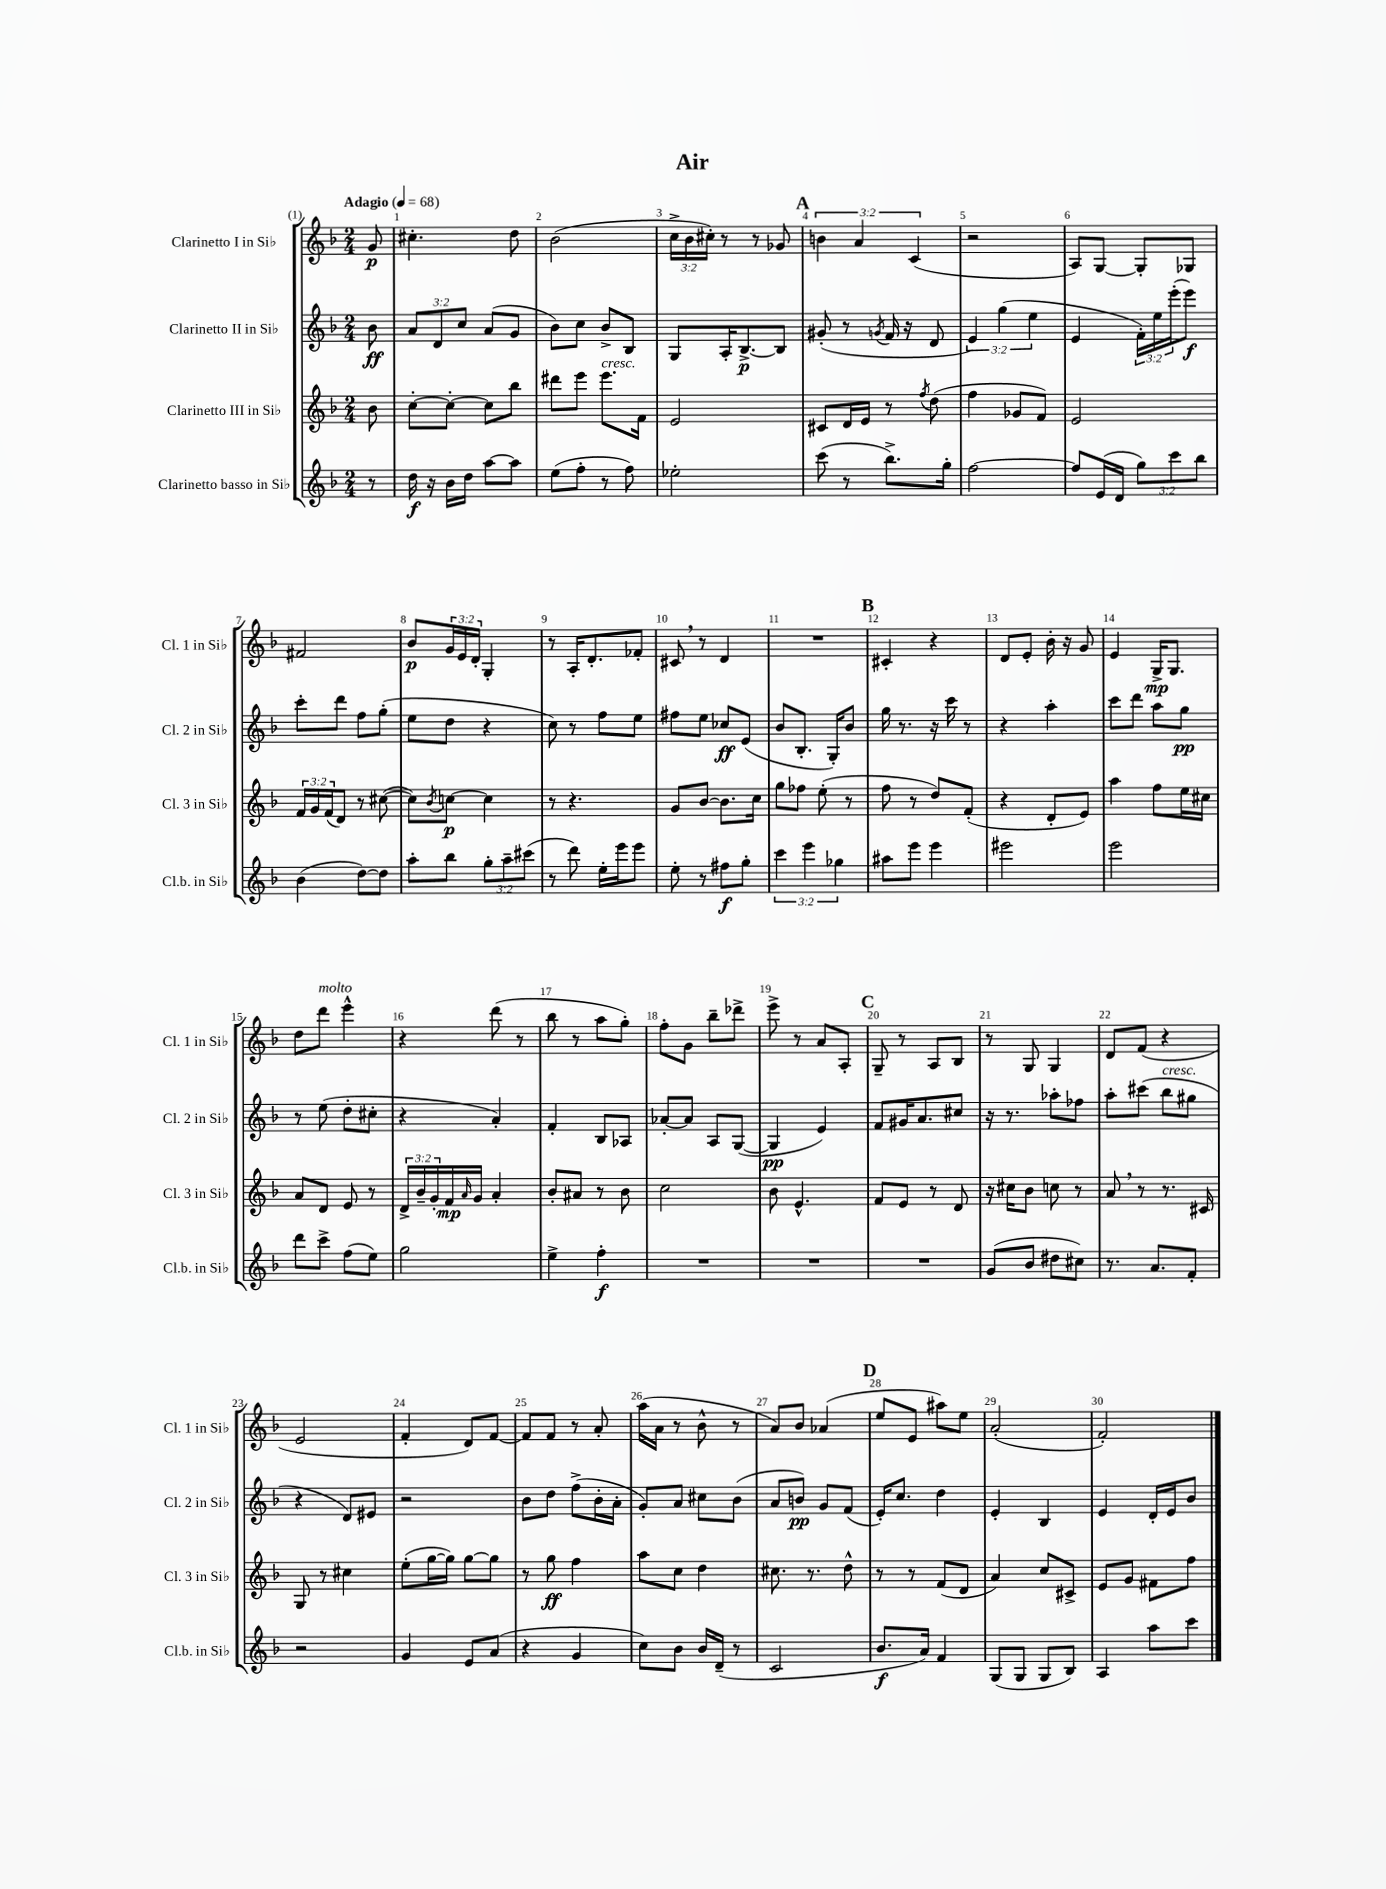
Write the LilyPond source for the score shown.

\header { title = "Air" }
<<
\new StaffGroup <<
\new Staff = "s0" \with { instrumentName = "Clarinetto I in Sib" shortInstrumentName = "Cl. 1 in Sib" } {
    \clef treble \key f \major \numericTimeSignature \time 2/4 \override Staff.TupletNumber.text = #tuplet-number::calc-fraction-text \partial 8 \tempo "Adagio" 4 = 68
    g'8\p |
    cis''4.-. d''8 |
    bes'2( |
    \tuplet 3/2 { c''16-> bes'16 cis''16-.) } r8 r8 ges'8 |
    \mark \markup { \bold "A" } \tuplet 3/2 { b'4 a'4 c'4( } |
    r2 |
    a8) g8~ g8-. ges8 |
    fis'2 |
    bes'8\p \tuplet 3/2 { g'16 e'16 d'16-. } g4-. |
    r8 a16-. d'8.-. fes'8-. |
    cis'8 \breathe r8 d'4 |
    R2 |
    \mark \markup { \bold "B" } cis'4-. r4 |
    d'8 e'8-. bes'16-. r16 g'8 |
    e'4 g16->\mp g8. |
    d''8 d'''8^\markup { \italic "molto" } e'''4-^ |
    r4 d'''8( r8 |
    bes''8 r8 a''8 g''8-.) |
    f''8-. g'8 bes''8-- des'''8-> |
    e'''8-> r8 a'8 a8-. |
    \mark \markup { \bold "C" } g8-- r8 a8 bes8 |
    r8 g8 g4 |
    d'8 f'8( r4 |
    e'2 |
    f'4-. d'8) f'8~ |
    f'8 f'8 r8 a'8-. |
    a''16( a'16 r8 bes'8-^ r8 |
    a'8) bes'8 aes'4( |
    \mark \markup { \bold "D" } e''8 e'8 ais''8) e''8 |
    a'2-.( |
    f'2-.) \bar "|." |
}
\new Staff = "s1" \with { instrumentName = "Clarinetto II in Sib" shortInstrumentName = "Cl. 2 in Sib" } {
    \clef treble \key f \major \numericTimeSignature \time 2/4 \override Staff.TupletNumber.text = #tuplet-number::calc-fraction-text \partial 8
    bes'8\ff |
    \tuplet 3/2 { a'8 d'8 c''8 } a'8( g'8 |
    bes'8) c''8 bes'8-> bes8 |
    g8 a16-. bes8.~->\p bes8 |
    \mark \markup { \bold "A" } gis'8-.( r8 \acciaccatura { g'8 } f'16 r16 d'8 |
    \tuplet 3/2 { e'4) g''4( e''4 } |
    e'4 \tuplet 3/2 { f'16-.) e''16 e'''16-.( } e'''8\f) |
    c'''8-. d'''8 f''8 g''8-.( |
    e''8 d''8 r4 |
    c''8) r8 f''8 e''8 |
    fis''8 e''8 ces''8\ff e'8( |
    bes'8 bes8.-. g16-.) bes'8 |
    \mark \markup { \bold "B" } g''16 r8. r16 c'''16 r8 |
    r4 a''4-. |
    c'''8 d'''8 a''8 g''8\pp |
    r8 e''8( d''8-. cis''8-. |
    r4 a'4-.) |
    f'4-. bes8 aes8 |
    aes'8~-. aes'8 a8 g8~( |
    g4\pp e'4) |
    \mark \markup { \bold "C" } f'8 gis'16 a'8. cis''8 |
    r16 r8. aes''8-. fes''8 |
    a''8-. cis'''8( bes''8^\markup { \italic "cresc." } gis''8 |
    r4 d'8) eis'8 |
    r2 |
    bes'8 d''8 f''8->( bes'16-. a'16-. |
    g'8-.) a'8 cis''8 bes'8( |
    a'8 b'8\pp) g'8 f'8( |
    \mark \markup { \bold "D" } e'16-.) c''8. d''4 |
    e'4-. bes4 |
    e'4 d'16-. e'16 bes'8 \bar "|." |
}
\new Staff = "s2" \with { instrumentName = "Clarinetto III in Sib" shortInstrumentName = "Cl. 3 in Sib" } {
    \clef treble \key f \major \numericTimeSignature \time 2/4 \override Staff.TupletNumber.text = #tuplet-number::calc-fraction-text \partial 8
    bes'8 |
    c''8~-. c''8~-. c''8 bes''8 |
    dis'''8 e'''8 e'''8.^\markup { \italic "cresc." } f'16 |
    e'2 |
    \mark \markup { \bold "A" } cis'8 d'16 e'16 r8 \acciaccatura { f''8 } d''8( |
    f''4 ges'8 f'8) |
    e'2 |
    \tuplet 3/2 { f'16 g'16 f'16( } d'8) r8 cis''8~( |
    cis''8) \acciaccatura { bes'8 } c''8~\p c''4 |
    r8 r4. |
    g'8 bes'8~ bes'8. c''16 |
    g''8 fes''8 e''8-.( r8 |
    \mark \markup { \bold "B" } f''8 r8 d''8) f'8-.( |
    r4 d'8-. e'8) |
    a''4 f''8 e''16 cis''16 |
    a'8 d'8 e'8 r8 |
    \tuplet 3/2 { d'16-> bes'16-- g'16-. } f'16\mp \grace { a'16 } g'16 a'4-. |
    bes'8-. ais'8 r8 bes'8 |
    c''2 |
    bes'8 e'4.-^ |
    \mark \markup { \bold "C" } f'8 e'8 r8 d'8 |
    r16 cis''16 bes'8 c''8 r8 |
    a'8 \breathe r8 r8. cis'16 |
    g8 r8 cis''4 |
    e''8-.( g''16~ g''16) g''8~ g''8 |
    r8 g''8\ff f''4 |
    a''8 c''8 d''4 |
    cis''8. r8. d''8-^ |
    \mark \markup { \bold "D" } r8 r8 f'8( d'8 |
    a'4) c''8 cis'8-> |
    e'8 g'8 fis'8 f''8 \bar "|." |
}
\new Staff = "s3" \with { instrumentName = "Clarinetto basso in Sib" shortInstrumentName = "Cl.b. in Sib" } {
    \clef treble \key f \major \numericTimeSignature \time 2/4 \override Staff.TupletNumber.text = #tuplet-number::calc-fraction-text \partial 8
    r8 |
    d''16\f r16 bes'16 d''16 a''8~ a''8 |
    e''8( f''8-. r8 f''8) |
    ees''2-. |
    \mark \markup { \bold "A" } c'''8( r8 bes''8.->) g''16-. |
    f''2~ |
    f''8 e'16( d'16 \tuplet 3/2 { g''8) c'''8 bes''8 } |
    bes'4( d''8~) d''8 |
    a''8-. bes''8 \tuplet 3/2 { g''8-. a''8-- cis'''8( } |
    r8 d'''8) e''16-. e'''16 e'''8 |
    e''8-. r8 fis''8\f g''8-. |
    \tuplet 3/2 { c'''4 e'''4 ges''4 } |
    \mark \markup { \bold "B" } ais''8 e'''8 e'''4 |
    eis'''2 |
    e'''2 |
    d'''8 c'''8-> f''8( e''8) |
    g''2 |
    e''4-> f''4-.\f |
    R2 |
    R2 |
    \mark \markup { \bold "C" } R2 |
    g'8( bes'8 dis''8 cis''8) |
    r8. a'8. f'8-. |
    r2 |
    g'4 e'8 a'8( |
    r4 g'4 |
    c''8) bes'8 bes'16 d'16--( r8 |
    c'2 |
    \mark \markup { \bold "D" } bes'8.\f a'16) f'4 |
    g8( g8 g8 bes8) |
    a4 a''8 c'''8 \bar "|." |
}
>>
>>
\layout { \context { \Score \override BarNumber.break-visibility = ##(#f #t #t) barNumberVisibility = #all-bar-numbers-visible } }
